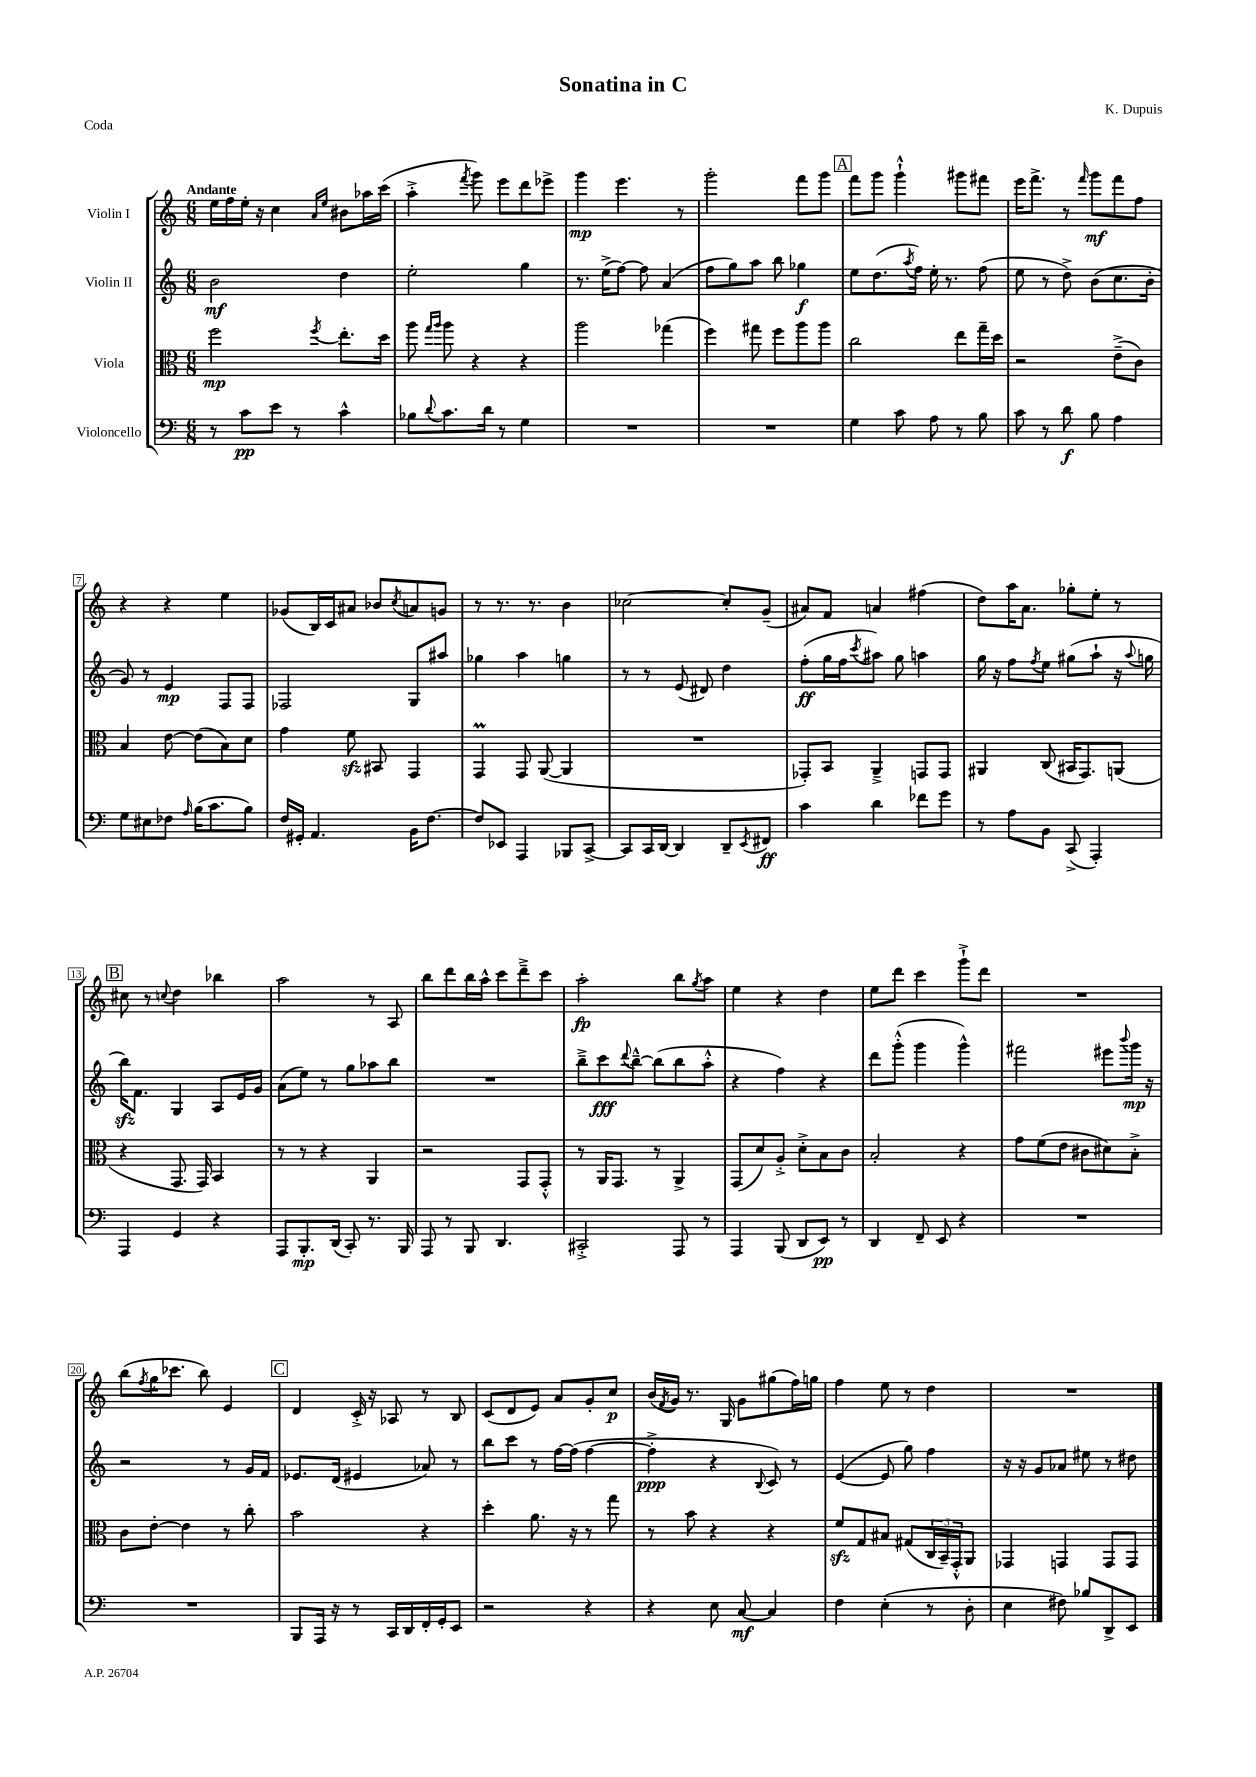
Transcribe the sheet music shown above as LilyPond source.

\header { title = "Sonatina in C" composer = "K. Dupuis" piece = "Coda" }
<<
\new StaffGroup <<
\new Staff = "s0" \with { instrumentName = "Violin I" } {
    \clef treble \key c \major \numericTimeSignature \time 6/8 \tempo "Andante"
    e''16 f''16 e''16-. r16 c''4 \grace { a'16 e''16 } bis'8 aes''16 c'''16( |
    a''4-.-> \acciaccatura { f'''8 } g'''8) e'''8 d'''8 ees'''8-> |
    g'''4\mp e'''4. r8 |
    g'''2-. f'''8 g'''8 |
    \mark \markup { \box "A" } f'''8 g'''8 g'''4-!-^ gis'''8 fis'''8 |
    e'''16 f'''8.-> r8 \grace { f'''16 } g'''8\mf f'''8 f''8 |
    r4 r4 e''4 |
    ges'8( b16) c'16 ais'8 bes'8 \acciaccatura { c''8 } a'8 g'8 |
    r8 r8. r8. b'4 |
    ces''2~ ces''8-. g'8--( |
    ais'8) f'8 a'4 fis''4( |
    d''8) a''16 a'8. ges''8-. e''8-. r8 |
    \mark \markup { \box "B" } cis''8 r8 \appoggiatura { c''8 } d''4 bes''4 |
    a''2 r8 a8 |
    b''8 d'''8 b''16 a''16-^ c'''8 d'''8---> c'''8 |
    a''2-.\fp b''8 \acciaccatura { g''8 } a''8 |
    e''4 r4 d''4 |
    e''8 d'''8 c'''4 g'''8-!-> d'''8 |
    R2. |
    b''8( \acciaccatura { f''8 } g''16 ces'''8. b''8) e'4 |
    \mark \markup { \box "C" } d'4 c'16-.-> r16 aes8 r8 b8 |
    c'8( d'8 e'8) a'8 g'8-. c''8\p |
    b'16( \acciaccatura { f'8 } g'16) r8. g16 g'8 gis''8( f''16) g''16 |
    f''4 e''8 r8 d''4 |
    R2. \bar "|." |
}
\new Staff = "s1" \with { instrumentName = "Violin II" } {
    \clef treble \key c \major \numericTimeSignature \time 6/8
    b'2\mf d''4 |
    e''2-. g''4 |
    r8. e''16->( f''8~) f''8 a'4( |
    f''8 g''8) a''8 b''8 ges''4\f |
    \mark \markup { \box "A" } e''8 d''8.( \acciaccatura { a''8 } f''16) e''16-. r8. f''8( |
    e''8 r8 d''8->) b'8( c''8. b'16-. |
    g'8) r8 e'4\mp f8 f8 |
    fes2 g8 ais''8 |
    ges''4 a''4 g''4 |
    r8 r8 e'8( dis'8) d''4 |
    f''8-.\ff( g''16 f''16 \acciaccatura { c'''8 } ais''8) g''8 a''4 |
    g''16 r16 f''8 \acciaccatura { f''8 } e''8 gis''8( a''8-! r16 \appoggiatura { a''8 } g''16 |
    \mark \markup { \box "B" } b''16\sfz) f'8. g4 a8 e'16 g'16 |
    a'8( e''8) r8 g''8 aes''8 b''8 |
    R2. |
    b''8---> c'''8\fff \appoggiatura { d'''8 } b''8~---^ b''8( b''8 a''8-.-^ |
    r4 f''4) r4 |
    d'''8 g'''8-.-^( g'''4 g'''4-^) |
    fis'''2 eis'''8 \appoggiatura { b'''8 } g'''16\mp r16 |
    r2 r8 g'16 f'16 |
    \mark \markup { \box "C" } ees'8. d'16( eis'4 aes'8) r8 |
    b''8 c'''8 r8 f''16~ f''16( f''4~ |
    f''4-.->\ppp r4 \appoggiatura { b8 } c'8) r8 |
    e'4~( e'8 g''8) f''4 |
    r16 r16 g'8 aes'8 eis''8 r8 dis''8 \bar "|." |
}
\new Staff = "s2" \with { instrumentName = "Viola" } {
    \clef alto \key c \major \numericTimeSignature \time 6/8
    f''2\mp \acciaccatura { f''8 } e''8.-. d''16 |
    a''8 \grace { g''16 a''16 } a''8 r4 r4 |
    a''2 ges''4( |
    f''4) gis''8 f''8 a''8 a''8 |
    \mark \markup { \box "A" } c''2 e''8 g''16-- d''16 |
    r2 e'8--->( c'8) |
    b4 e'8~ e'8( b8) d'8 |
    g'4 f'8\sfz bis,8 g,4 |
    g,4\prall g,8 a,8~( a,4 |
    R2. |
    ges,8-.) b,8 a,4---> g,8 g,8 |
    ais,4 c8( bis,16 g,8.) a,8( |
    \mark \markup { \box "B" } r4 g,8. g,16) b,4 |
    r8 r8 r4 a,4 |
    r2 g,8 g,8-.-^ |
    r8 a,16 g,8. r8 a,4-> |
    g,8( d'8) a8-.-> d'8-.-> b8 c'8 |
    b2-. r4 |
    g'8 f'8( e'8 cis'8 dis'8) b8-.-> |
    c'8 e'8~-. e'4 r8 c''8-. |
    \mark \markup { \box "C" } b'2 r4 |
    d''4-. a'8. r16 r8 g''8 |
    r8 b'8 r4 r4 |
    f'8\sfz g8 bis8 gis8( \tuplet 3/2 { c16 b,16--) g,16-.-^ } a,8 |
    ges,4 g,4 g,8 g,8 \bar "|." |
}
\new Staff = "s3" \with { instrumentName = "Violoncello" } {
    \clef bass \key c \major \numericTimeSignature \time 6/8
    r8 c'8\pp e'8 r8 c'4-^ |
    bes8 \appoggiatura { d'8 } c'8. d'16 r8 g4 |
    R2. |
    R2. |
    \mark \markup { \box "A" } g4 c'8 a8 r8 b8 |
    c'8 r8 d'8\f b8 a4 |
    g8 eis8 fes8 \grace { a16 } b16( c'8. b8) |
    f16 gis,16-. a,4. b,16 f8.~ |
    f8 ees,8 a,,4 bes,,8 c,8~-> |
    c,8 c,16 d,16~ d,4 d,8-- \acciaccatura { e,8 } fis,8\ff |
    c'4 d'4 fes'8 g'8 |
    r8 a8 b,8 c,8->( a,,4-.) |
    \mark \markup { \box "B" } a,,4 g,4 r4 |
    a,,8 b,,8.-.\mp d,16( c,8-.) r8. b,,16 |
    a,,8 r8 b,,8 d,4. |
    cis,2-.-> a,,8 r8 |
    a,,4 b,,8( d,8 e,8\pp) r8 |
    d,4 f,8-- e,8 r4 |
    R2. |
    R2. |
    \mark \markup { \box "C" } b,,8 a,,16 r16 r8 c,16 d,16 f,16-. g,16-. e,8 |
    r2 r4 |
    r4 e8 c8~\mf c4 |
    f4 e4-.( r8 d8-. |
    e4 fis8) bes8 d,8-> e,8 \bar "|." |
}
>>
>>
\layout { \context { \Score \override BarNumber.stencil = #(make-stencil-boxer 0.1 0.3 ly:text-interface::print) } }
